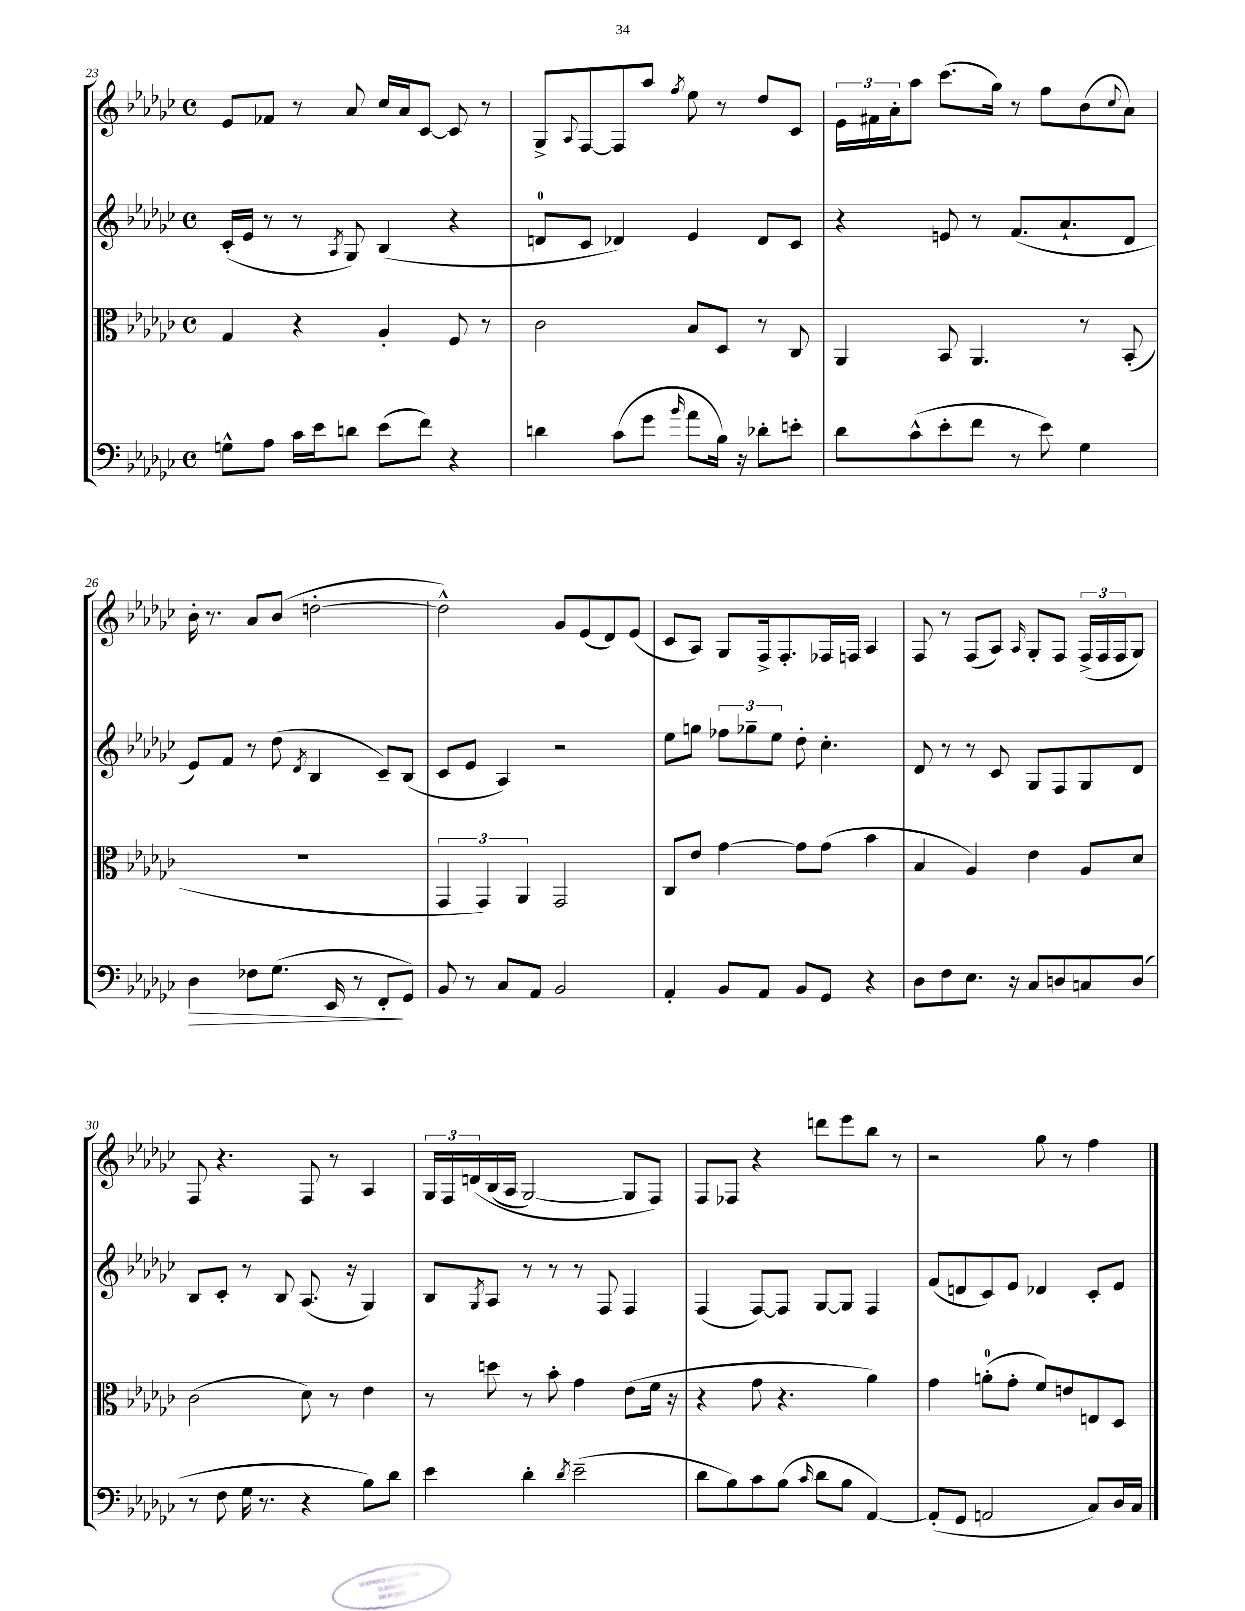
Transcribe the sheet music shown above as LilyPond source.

<<
\new StaffGroup <<
\new Staff = "s0" {
    \clef treble \key ges \major \defaultTimeSignature \time 4/4
    ees'8 fes'8 r8 aes'8 ces''16 aes'16 ces'8~ ces'8 r8 |
    ges8-> \appoggiatura { aes8 } f8~ f8 aes''8 \acciaccatura { f''8 } ees''8 r8 des''8 ces'8 |
    \tuplet 3/2 { ees'16 fis'16 aes'16-. } aes''8 ces'''8.( ges''16) r8 f''8 bes'8( \appoggiatura { ces''8 } aes'8) |
    bes'16-. r8. aes'8 bes'8( d''2~-. |
    d''2-^) ges'8 ees'8( des'8) ees'8( |
    ces'8 aes8) ges8 f16-> f8.-. fes16 f16 aes4 |
    f8 r8 f8( aes8) \grace { aes16 } ges8-. f8 \tuplet 3/2 { f16->( f16 f16 } ges8) |
    f8 r4. f8 r8 aes4 |
    \tuplet 3/2 { ges16 f16 d'16\( } bes16( aes16 ges2~) ges8 f8\) |
    f8 fes8 r4 d'''8 ees'''8 bes''8 r8 |
    r2 ges''8 r8 f''4 \bar "|." |
}
\new Staff = "s1" {
    \clef treble \key ges \major \defaultTimeSignature \time 4/4
    ces'16-.( ees'16 r8 r8 \acciaccatura { aes8 } ges8) bes4( r4 |
    d'8-0 ces'8 des'4) ees'4 des'8 ces'8 |
    r4 e'8 r8 f'8.( aes'8.-! des'8 |
    ees'8) f'8 r8 des''8( \acciaccatura { des'8 } bes4 ces'8--) bes8( |
    ces'8 ees'8 aes4) r2 |
    ees''8 g''8 \tuplet 3/2 { fes''8 ges''8-- ees''8 } des''8-. ces''4.-. |
    des'8 r8 r8 ces'8 ges8 f8 ges8 des'8 |
    bes8 ces'8-. r8 bes8 aes8.( r16 ges4) |
    bes8 \acciaccatura { ges8 } aes8 r8 r8 r8 f8 f4 |
    f4( f8~) f8 ges8~ ges8 f4 |
    f'8( d'8 ces'8) ees'8 des'4 ces'8-. ees'8 \bar "|." |
}
\new Staff = "s2" {
    \clef alto \key ges \major \defaultTimeSignature \time 4/4
    ges4 r4 aes4-. f8 r8 |
    ces'2 bes8 des8 r8 ces8 |
    aes,4 bes,8 aes,4. r8 bes,8-.( |
    R1 |
    \tuplet 3/2 { ges,4 ges,4) aes,4 } ges,2 |
    ces8 ees'8 ges'4~ ges'8 ges'8( bes'4 |
    bes4 aes4) ees'4 aes8 des'8 |
    ces'2( des'8) r8 ees'4 |
    r8 d''8 r8 bes'8-. ges'4 ees'8( f'16 r16 |
    r4 ges'8 r4. aes'4) |
    ges'4 a'8-0-.( ges'8-. f'8) e'8 e8 des8 \bar "|." |
}
\new Staff = "s3" {
    \clef bass \key ges \major \defaultTimeSignature \time 4/4
    g8-^ aes8 ces'16 ees'16 d'8 ees'8( f'8) r4 |
    d'4 ces'8( ges'8 \grace { bes'16 } aes'8 bes16) r16 des'8-. e'8-. |
    des'8 ces'8-^( ees'8-. f'8 r8 ees'8) ges4 |
    des4\> fes8 ges8.( ees,16 r8 f,8-.\! ges,8) |
    bes,8 r8 ces8 aes,8 bes,2 |
    aes,4-. bes,8 aes,8 bes,8 ges,8 r4 |
    des8 f8 ees8. r16 ces8 d8 c8 d8( |
    r8 f8 ges16 r8. r4 bes8) des'8 |
    ees'4 des'4-. \acciaccatura { des'8 } ees'2--( |
    des'8 bes8) ces'8 bes8( \grace { ces'16 } des'8 bes8 aes,4~) |
    aes,8-.( ges,8 a,2 ces8) des16 ces16 \bar "|." |
}
>>
>>
\layout { \context { \Score currentBarNumber = #23 } }
